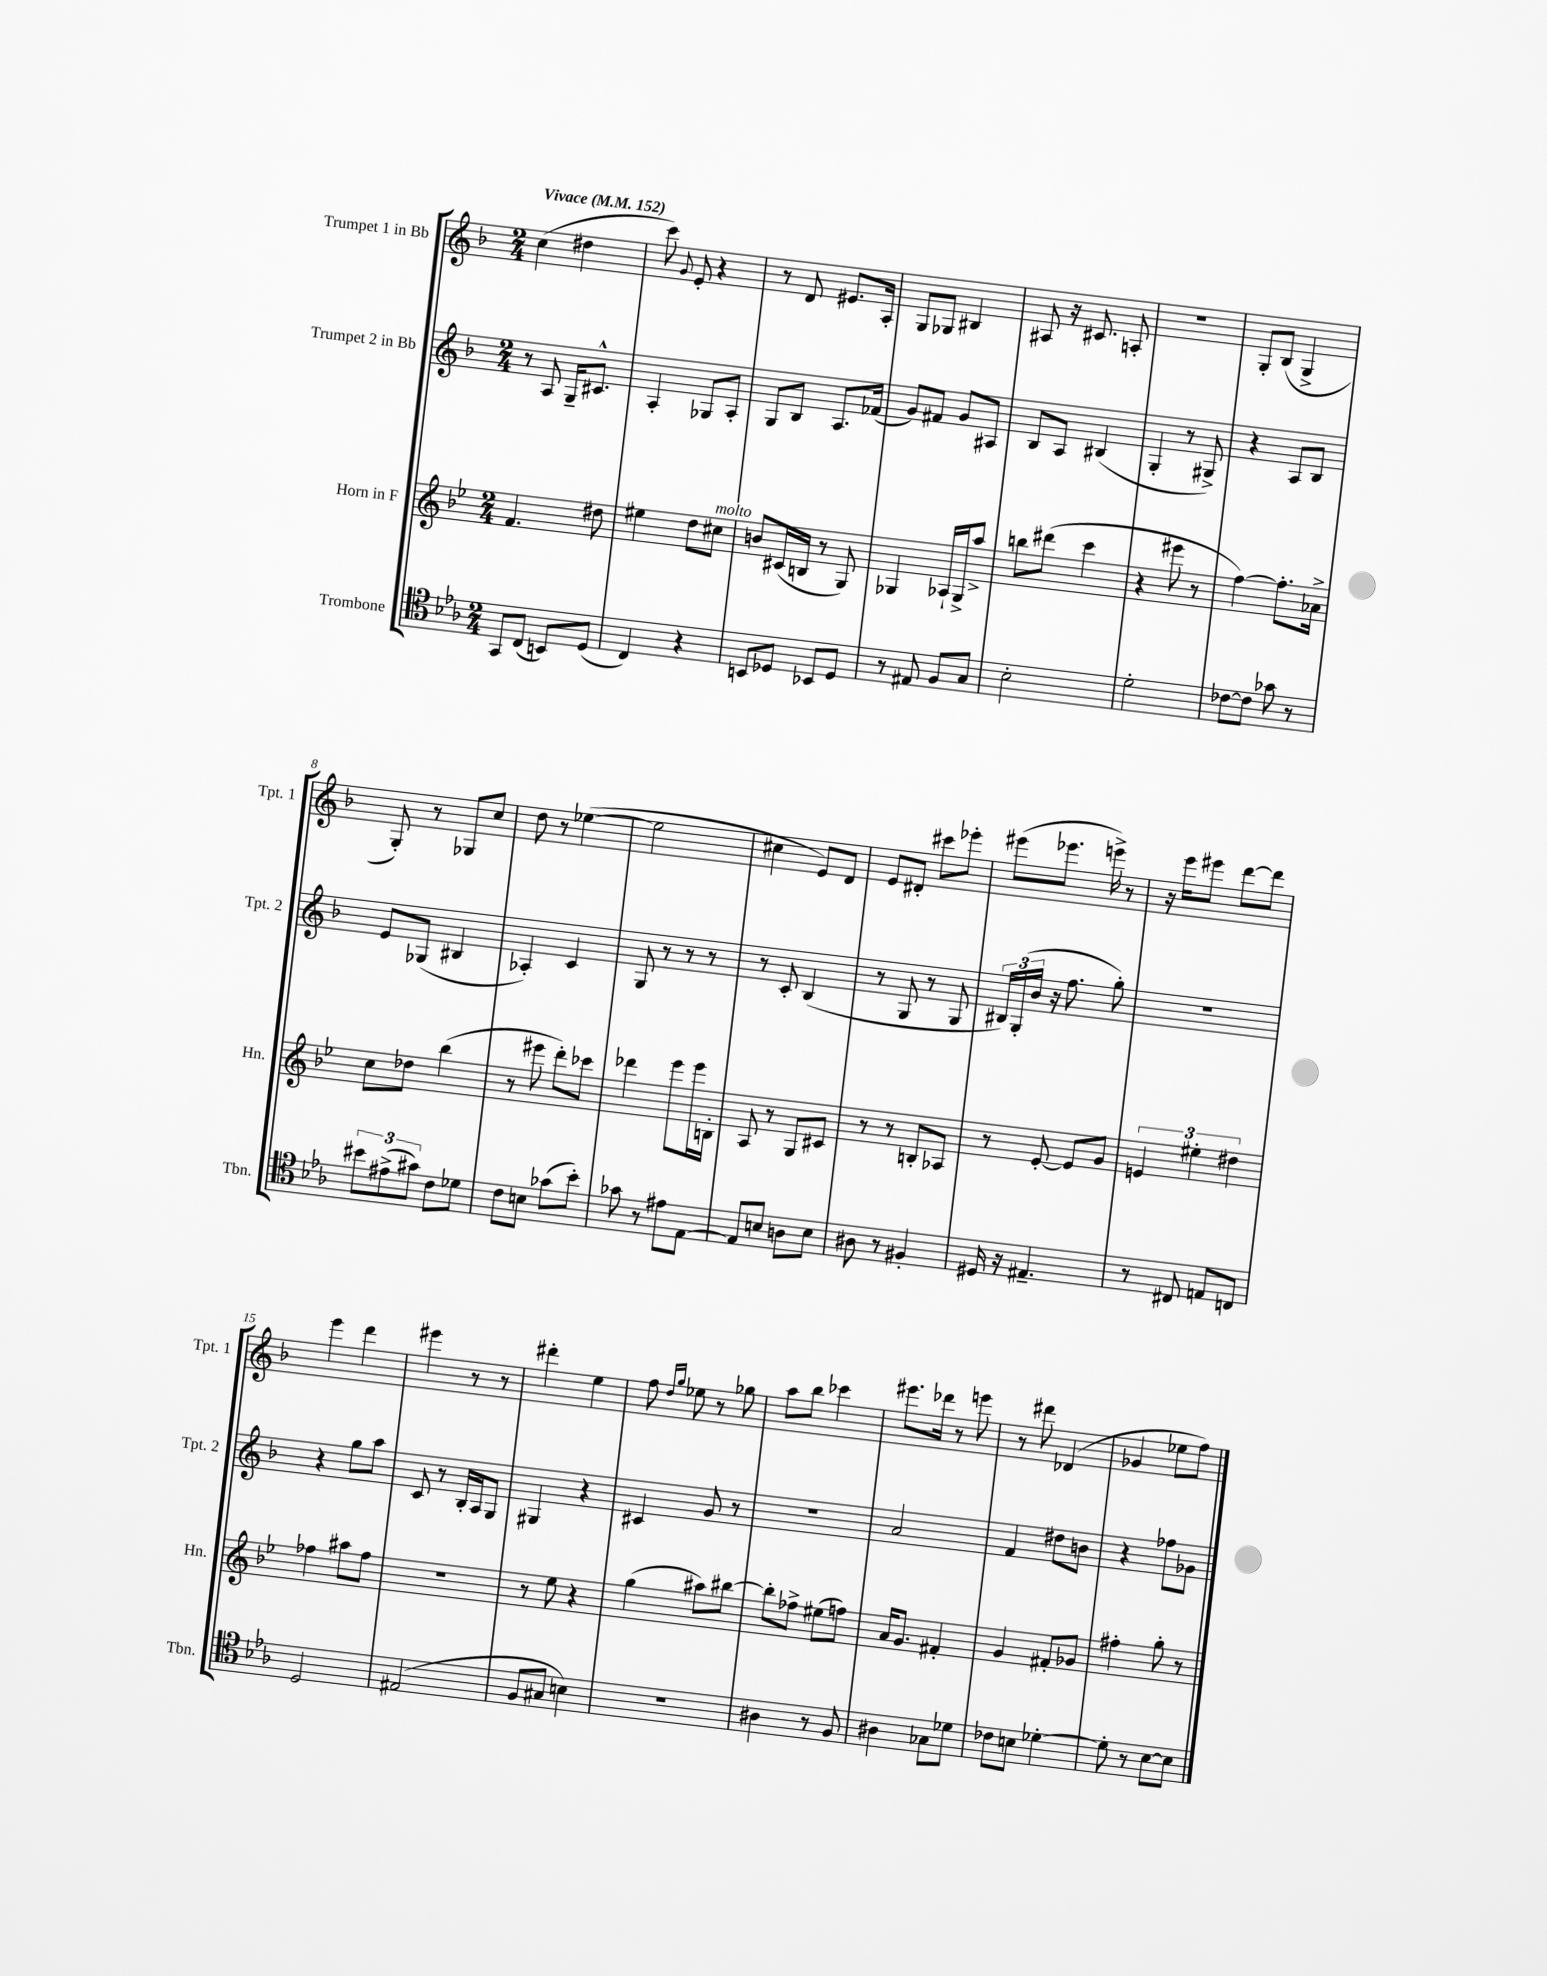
<<
\new StaffGroup <<
\new Staff = "s0" \with { instrumentName = "Trumpet 1 in Bb" shortInstrumentName = "Tpt. 1" } {
    \clef treble \key f \major \numericTimeSignature \time 2/4 \tempo "Vivace" 4 = 152
    \autoBeamOff c''4( dis''4 |
    c'''8) \appoggiatura { g'8 } e'8-. r4 |
    r8 d'8 eis'8.[ a16]-. |
    g8[ ges8] bis4 |
    ais8 r16 cis'8. a8-. |
    R2 |
    g8[-. bes8]( g4-> |
    g8-.) r8 ges8[ c''8] |
    d''8 r8 ees''4~( |
    ees''2 |
    cis''4 e'8[) d'8] |
    e'8[ dis'8]-. cis'''8[ ees'''8]-. |
    eis'''8[( ees'''8.] e'''16->) r8 |
    r16 e'''16[ eis'''8] d'''8[~ d'''8] |
    e'''4 d'''4 |
    eis'''4 r8 r8 |
    dis'''4-. e''4 |
    f''8 \grace { d''16[ g''16] } ees''8 r8 ges''8 |
    a''8[ bes''8] ces'''4 |
    eis'''8.[ des'''16] r8 e'''8 |
    r8 dis'''8 des'4( |
    ges'4 ees''8[ f''8]) \bar "|." |
}
\new Staff = "s1" \with { instrumentName = "Trumpet 2 in Bb" shortInstrumentName = "Tpt. 2" } {
    \clef treble \key f \major \numericTimeSignature \time 2/4
    \autoBeamOff r8 a8 g16[-- cis'8.]-^ |
    a4-. ges8[ a8]-. |
    g8[ bes8] a8.[ fes'16]( |
    g'8[) fis'8] g'8[ ais8] |
    bes8[ a8] bis4( |
    g4-. r8 gis8->) |
    r4 a8[ bes8] |
    e'8[ ges8]( bis4 |
    aes4-.) c'4 |
    g8 r8 r8 r8 |
    r8 c'8-. bes4( |
    r8 g8 r8 g8 |
    \tuplet 3/2 { bis16[) g16-.( bes'16] } r16 f''8. g''8-.) |
    R2 |
    r4 g''8[ a''8] |
    c'8 r8 bes16[-. a16 g8] |
    gis4 r4 |
    cis'4 g'8 r8 |
    R2 |
    a'2 |
    f'4 dis''8[ b'8] |
    r4 fes''8[ ges'8] \bar "|." |
}
\new Staff = "s2" \with { instrumentName = "Horn in F" shortInstrumentName = "Hn." } {
    \clef treble \key bes \major \numericTimeSignature \time 2/4
    \autoBeamOff f'4. dis''8 |
    eis''4 d''8[ cis''8]^\markup { \italic "molto" } |
    b'8[ cis'16( b16] r8 g8) |
    ges4 aes16[-! ges16-> a''8]-> |
    b''8[ dis'''8]( c'''4 |
    r4 eis'''8 r8 |
    f''4~) f''8.[-. aes'16]-> |
    c''8[ des''8] bes''4( |
    r8 eis'''8 d'''8[-.) ces'''8] |
    des'''4 ees'''8[ ees'''16 b16]-. |
    a8 r8 g8[ cis'8] |
    r8 r8 b8[-. aes8] |
    r8 ees'8~-. ees'8[ g'8] |
    \tuplet 3/2 { e'4 eis''4-. dis''4 } |
    fes''4 ais''8[ fes''8] |
    R2 |
    r8 ees''8 r4 |
    g''4( ais''8[) bis''8]~ |
    bis''8[-. fes''8]-> eis''8[( f''8]) |
    a'16[ g'8.] fis'4-. |
    g'4 fis'8[-. ges'8] |
    fis''4-. g''8-. r8 \bar "|." |
}
\new Staff = "s3" \with { instrumentName = "Trombone" shortInstrumentName = "Tbn." } {
    \clef tenor \key ees \major \numericTimeSignature \time 2/4
    \autoBeamOff g,8[ c8]( b,8[) d8]( |
    c4) r4 |
    b,8[ des8] bes,8[ des8] |
    r8 eis8 f8[ g8] |
    bes2-. |
    d'2-. |
    ces'8[~ ces'8] ges'8 r8 |
    \tuplet 3/2 { bis'8[ eis'8->( gis'8]) } c'8[ des'8] |
    c'8[ b8] ges'8[( bes'8]-.) |
    ges'8 r8 eis'8[ ees8]~ |
    ees8[ b8] a8[ b8] |
    ais8 r8 fis4-. |
    dis16 r16 eis4.-- |
    r8 cis8 e8[ c8] |
    d2 |
    eis2( |
    f8[ gis8] b4) |
    R2 |
    ais4 r8 f8 |
    ais4 ges8[ des'8] |
    ces'8[ b8] des'4~-. |
    des'8-. r8 bes8[~ bes8] \bar "|." |
}
>>
>>
